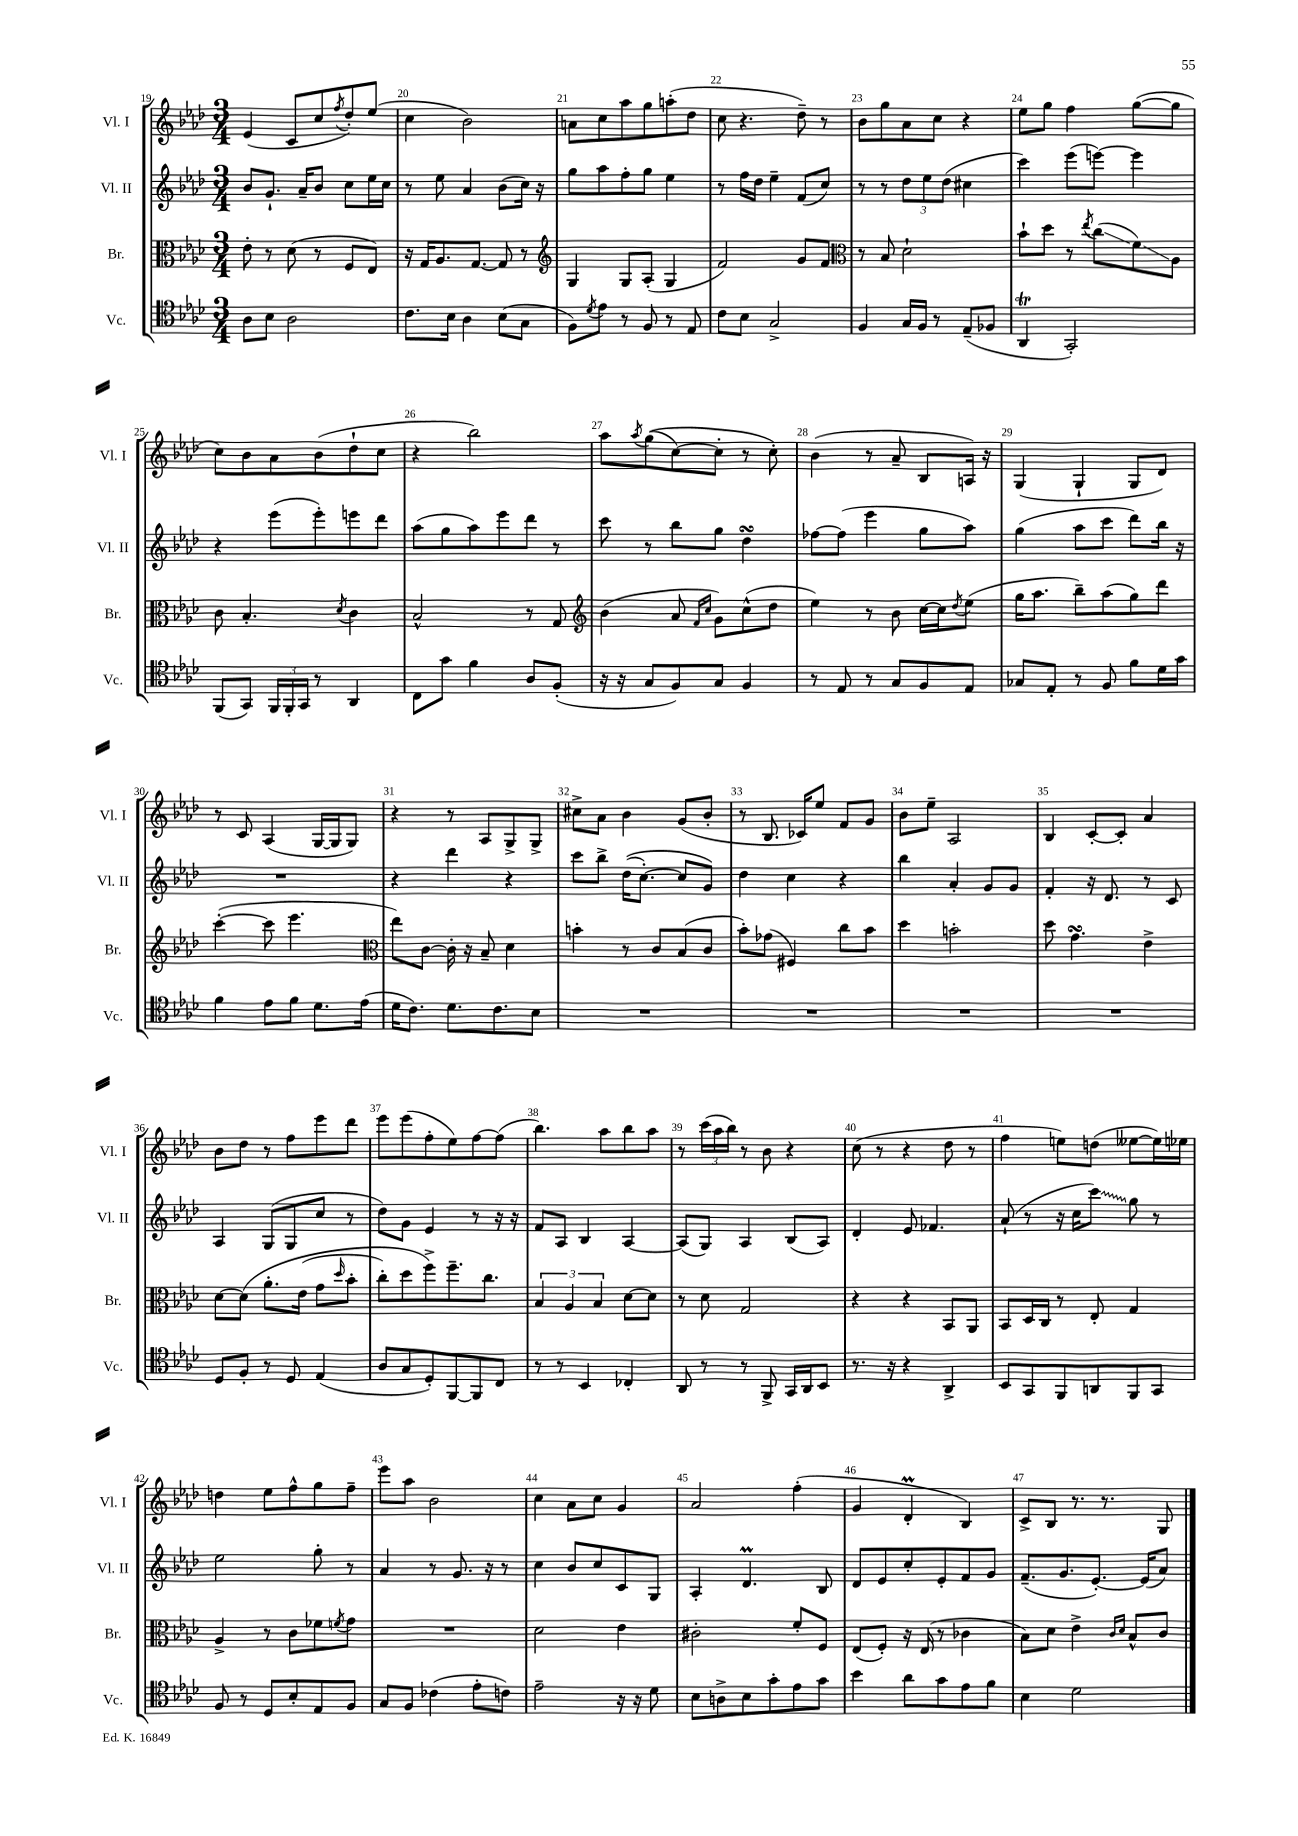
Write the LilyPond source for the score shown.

<<
\new StaffGroup <<
\new Staff = "s0" \with { instrumentName = "Vl. I" shortInstrumentName = "Vl. I" } {
    \clef treble \key aes \major \numericTimeSignature \time 3/4
    ees'4( c'8 c''8 \acciaccatura { f''8 } des''8-.) ees''8( |
    c''4 bes'2) |
    a'8 c''8 aes''8 g''8 a''8-.( des''8 |
    c''8 r4. des''8--) r8 |
    bes'8 g''8 aes'8 c''8 r4 |
    ees''8 g''8 f''4 g''8~( g''8 |
    c''8) bes'8 aes'8 bes'8( des''8-! c''8 |
    r4 bes''2) |
    aes''8 \acciaccatura { aes''8 } g''8(\( c''8~) c''8-. r8 c''8-.\) |
    bes'4( r8 aes'8-- bes8 a16) r16 |
    g4( g4-! g8 des'8) |
    r8 c'8 aes4( g16~ g16 g8) |
    r4 r8 aes8 g8-> g8-> |
    cis''8-> aes'8 bes'4 g'8( bes'8-. |
    r8 bes8. ces'16) ees''8 f'8 g'8 |
    bes'8 ees''8-- aes2 |
    bes4 c'8~-. c'8-. aes'4 |
    bes'8 des''8 r8 f''8 ees'''8 des'''8 |
    ees'''8 ees'''8( f''8-. ees''8) f''8~ f''8( |
    bes''4.) aes''8 bes''8 aes''8 |
    r8 \tuplet 3/2 { c'''16( aes''16 bes''16) } r8 bes'8 r4 |
    c''8( r8 r4 des''8 r8 |
    f''4 e''8) d''8( eeses''8~ eeses''16) ees''16 |
    d''4 ees''8 f''8-^ g''8 f''8-- |
    ees'''8 aes''8 bes'2 |
    c''4 aes'8 c''8 g'4 |
    aes'2 f''4-.( |
    g'4 des'4-.\prall bes4) |
    c'8-> bes8 r8. r8. g8 \bar "|." |
}
\new Staff = "s1" \with { instrumentName = "Vl. II" shortInstrumentName = "Vl. II" } {
    \clef treble \key aes \major \numericTimeSignature \time 3/4
    bes'8 g'8.-! aes'16-- bes'8 c''8 ees''16 c''16 |
    r8 ees''8 aes'4 bes'8( c''16) r16 |
    g''8 aes''8 f''8-. g''8 ees''4 |
    r8 f''16 des''16 ees''4-- f'8( c''8) |
    r8 r8 \tuplet 3/2 { des''8 ees''8 des''8( } cis''4 |
    c'''4) ees'''8( e'''8~) e'''4 |
    r4 ees'''8( ees'''8-.) e'''8 des'''8 |
    aes''8( g''8 aes''8) ees'''8 des'''8 r8 |
    c'''8 r8 bes''8 g''8 des''4\turn |
    fes''8~ fes''8( ees'''4 g''8 aes''8) |
    g''4( aes''8 c'''8 des'''8) bes''16 r16 |
    R2. |
    r4 des'''4 r4 |
    c'''8 bes''8-> des''16(\( c''8.~-.) c''8 g'8\) |
    des''4 c''4 r4 |
    bes''4 aes'4-. g'8 g'8 |
    f'4-. r16 des'8. r8 c'8 |
    aes4 g8( g8 c''8 r8 |
    des''8) g'8 ees'4 r8 r16 r16 |
    f'8 aes8 bes4 aes4~ |
    aes8( g8) aes4 bes8( aes8) |
    des'4-. ees'8 fes'4. |
    aes'8-!( r8 r16 c''16 \once \override Glissando.style = #'zigzag c'''8\glissando) g''8 r8 |
    ees''2 g''8-. r8 |
    aes'4 r8 g'8. r16 r8 |
    c''4 bes'8 c''8 c'8 g8 |
    aes4-. des'4.\prall bes8 |
    des'8 ees'8 c''8-. ees'8-. f'8 g'8 |
    f'8.--( g'8. ees'8.~-.) ees'16( aes'8) \bar "|." |
}
\new Staff = "s2" \with { instrumentName = "Br." shortInstrumentName = "Br." } {
    \clef alto \key aes \major \numericTimeSignature \time 3/4
    ees'8-. r8 des'8( r8 f8 ees8) |
    r16 g16 aes8. g8.~ g8 r8 |
    \clef treble g4 g8 aes8-.( g4 |
    f'2) g'8 f'8 |
    \clef alto r8 bes8 des'2-! |
    bes'8-! des''8 r8 \acciaccatura { ees''8 } c''8\glissando( f'8\glissando) aes8 |
    c'8 bes4.-. \acciaccatura { des'8 } c'4 |
    bes2-^ r8 g8 |
    \clef treble bes'4( aes'8 \grace { f'16 c''16 } g'8) c''8-^( des''8 |
    ees''4) r8 bes'8 c''16~ c''16 \acciaccatura { des''8 } ees''8( |
    g''16 aes''8. bes''8--) aes''8( g''8) des'''8 |
    c'''4~-.( c'''8 ees'''4. |
    \clef alto ees''8) c'8~ c'16-. r16 bes8-- des'4 |
    b'4-. r8 c'8 bes8( c'8 |
    bes'8-.) ges'8( fis4) c''8 bes'8 |
    des''4 b'2-. |
    des''8 g'4.\turn ees'4-> |
    des'8~ des'8\( aes'8.-. ees'16( g'8 \grace { des''16 } bes'8-. |
    c''8-.) des''8 f''8->\) f''8.-- c''8. |
    \tuplet 3/2 { bes4 aes4 bes4 } des'8~ des'8 |
    r8 des'8 g2 |
    r4 r4 bes,8 aes,8 |
    bes,8 des16 c16 r8 ees8-. g4 |
    aes4-> r8 c'8 fes'8 \acciaccatura { f'8 } g'8 |
    R2. |
    des'2 ees'4 |
    cis'2-. f'8-. f8 |
    ees8( f8-.) r16 ees16( r8 ces'4 |
    bes8) des'8 ees'4-> \grace { c'16 des'16 } bes8-^ c'8 \bar "|." |
}
\new Staff = "s3" \with { instrumentName = "Vc." shortInstrumentName = "Vc." } {
    \clef tenor \key aes \major \numericTimeSignature \time 3/4
    aes8 bes8 aes2 |
    c'8. bes16 aes4 bes8( g8 |
    f8) \acciaccatura { des'8 } ees'8 r8 f8 r8 ees8 |
    c'8 bes8 g2-> |
    f4 g16 f16 r8 ees8--( fes8 |
    aes,4\trill g,2-.) |
    f,8( g,8) \tuplet 3/2 { f,16 f,16-. g,16 } r8 aes,4 |
    c8 g'8 f'4 aes8 f8-.( |
    r16 r16 g8 f8) g8 f4 |
    r8 ees8 r8 g8 f8 ees8 |
    ges8 ees8-. r8 f8 f'8 des'16 g'16 |
    f'4 ees'8 f'8 des'8. ees'16( |
    des'16 c'8.) des'8. c'8. bes8 |
    R2. |
    R2. |
    R2. |
    R2. |
    des8 f8-. r8 des8 ees4( |
    aes8 g8 des8-.) f,8~ f,8 c8 |
    r8 r8 bes,4 ces4-. |
    aes,8 r8 r8 f,8-> g,16 aes,16 bes,8 |
    r8. r16 r4 aes,4-> |
    bes,8 g,8 f,8 a,8 f,8 g,8 |
    f8 r8 des8 bes8-. ees8 f8 |
    g8 f8 ces'4( ees'8-. c'8) |
    ees'2-- r16 r16 des'8 |
    bes8 a8-> bes8 g'8-. ees'8 g'8 |
    bes'4 aes'8 g'8 ees'8 f'8 |
    bes4 des'2 \bar "|." |
}
>>
>>
\layout { \context { \Score currentBarNumber = #19 \override BarNumber.break-visibility = ##(#f #t #t) barNumberVisibility = #all-bar-numbers-visible } }
